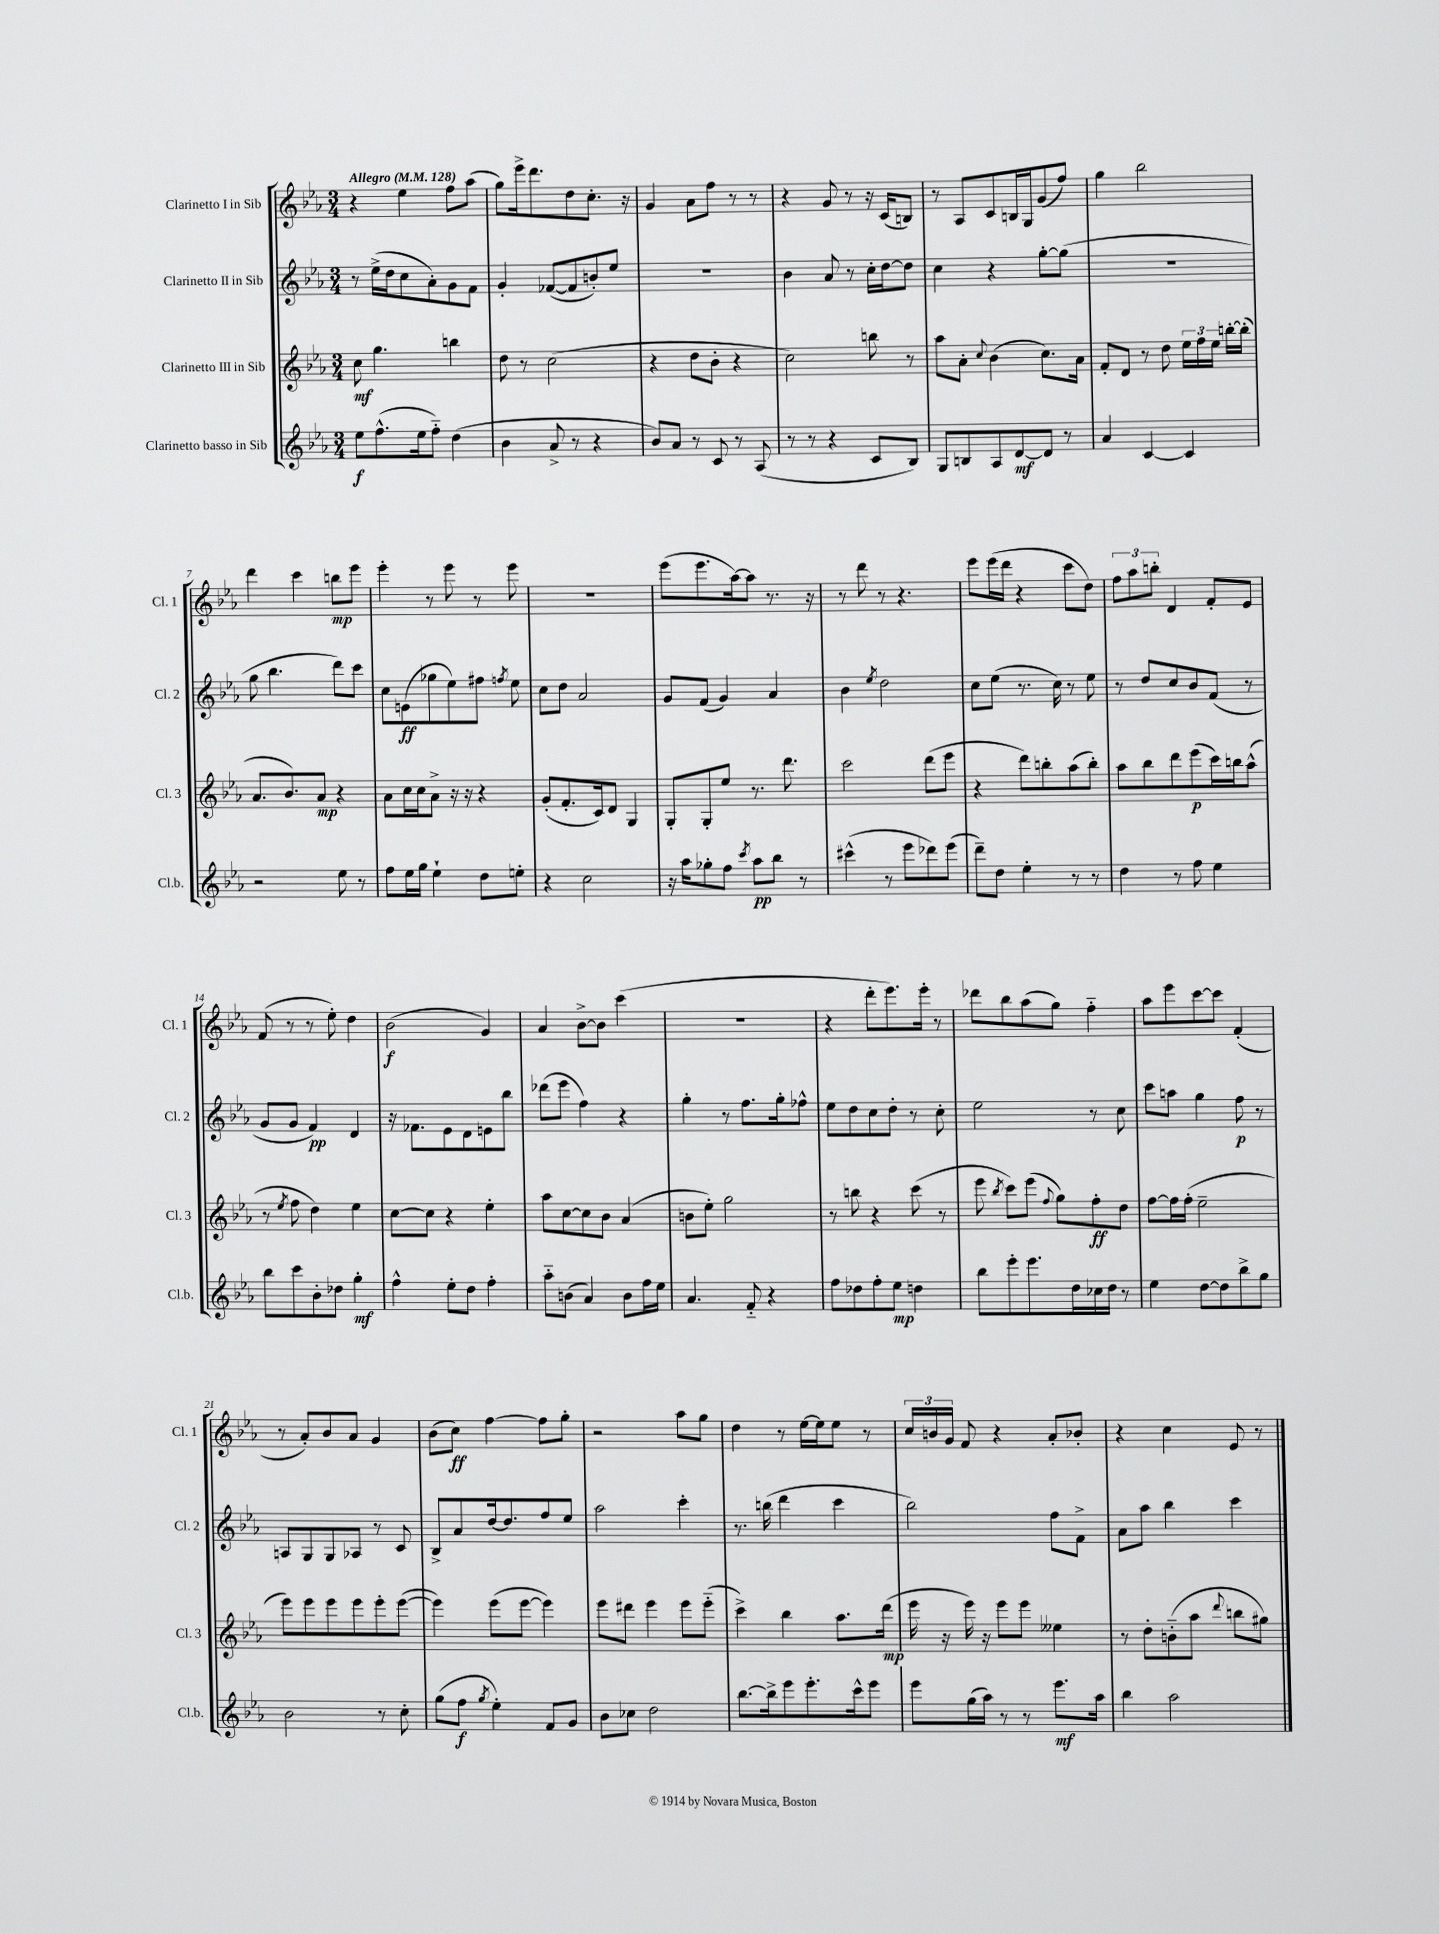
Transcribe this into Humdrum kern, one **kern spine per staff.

**kern	**dynam	**kern	**dynam	**kern	**dynam	**kern	**dynam
*part4	*part4	*part3	*part3	*part2	*part2	*part1	*part1
*staff4	*staff4	*staff3	*staff3	*staff2	*staff2	*staff1	*staff1
*I"Clarinetto basso in Sib	*	*I"Clarinetto III in Sib	*	*I"Clarinetto II in Sib	*	*I"Clarinetto I in Sib	*
*I'Cl.b.	*	*I'Cl. 3	*	*I'Cl. 2	*	*I'Cl. 1	*
*clefG2	*	*clefG2	*	*clefG2	*	*clefG2	*
*k[b-e-a-]	*	*k[b-e-a-]	*	*k[b-e-a-]	*	*k[b-e-a-]	*
*M3/4	*	*M3/4	*	*M3/4	*	*M3/4	*
*MM128	*	*MM128	*	*MM128	*	*MM128	*
=1	=1	=1	=1	=1	=1	=1	=1
!	!	!	!	!	!	!LO:TX:a:B:t=Allegro	!
8ee-\L	f	8cc\	mf	8r	.	4r	.
(8.ff^^\	.	4.gg\	.	(16ee-^\LL	.	.	.
.	.	.	.	16dd\J	.	.	.
.	.	.	.	8cc\	.	4ee-\	.
16ee-\k	.	.	.	.	.	.	.
8ff\J)	.	.	.	8a-'\)	.	.	.
(4dd\	.	4bbn\	.	8g\	.	8ff\L	.
.	.	.	.	8f\J	.	(8aa-\J	.
=2	=2	=2	=2	=2	=2	=2	=2
4b-\	.	8dd\	.	4g'/	.	8gg\L)	.
.	.	8r	.	.	.	16eee-^\k	.
.	.	.	.	.	.	8.ddd\	.
8a-^/	.	(2cc\	.	([8f-X/L	.	.	.
8r	.	.	.	8f-/]	.	8dd\	.
4r	.	.	.	8bn'/)	.	8.cc'\J	.
.	.	.	.	8ee-/J	.	.	.
.	.	.	.	.	.	16r	.
=3	=3	=3	=3	=3	=3	=3	=3
8b-/L)	.	4r	.	2.r	.	4g/	.
8a-/J	.	.	.	.	.	.	.
8r	.	8dd\L	.	.	.	8a-\L	.
8c/	.	8b-'\J	.	.	.	8ff\J	.
8r	.	4r	.	.	.	8r	.
(8A-/	.	.	.	.	.	8r	.
=4	=4	=4	=4	=4	=4	=4	=4
8r	.	2cc\)	.	4b-\	.	4r	.
8r	.	.	.	.	.	.	.
4r	.	.	.	8a-/	.	8g/	.
.	.	.	.	8r	.	8r	.
8c/L	.	8bbn\	.	16cc'\LL	.	16r	.
.	.	.	.	[16dd\J	.	(16c/KL	.
8B-/J)	.	8r	.	8dd\J]	.	8Bn/J)	.
=5	=5	=5	=5	=5	=5	=5	=5
8G/L	.	8aa-\L	.	4cc\	.	8r	.
8Bn/	.	8a-'\J	.	.	.	8A-/L	.
.	.	8qqcc/	.	.	.	.	.
8A-/	.	(4b-\	.	4r	.	8c/	.
[8d/	mf	.	.	.	.	16Bn/L	.
.	.	.	.	.	.	16G/J	.
8d/J]	.	8.cc\L)	.	[8gg'\L	.	(8g/	.
8r	.	.	.	(8gg\J]	.	8ff/J)	.
.	.	16a-\Jk	.	.	.	.	.
=6	=6	=6	=6	=6	=6	=6	=6
4a-/	.	8f'/L	.	2.r	.	4gg\	.
.	.	8d/J	.	.	.	.	.
[4c/	.	8r	.	.	.	2bb-\	.
.	.	8dd\	.	.	.	.	.
4c/]	.	24ee-\LL	.	.	.	.	.
.	.	24ff\	.	.	.	.	.
.	.	24ee-\JJ	.	.	.	.	.
.	.	[16bbn'\LL	.	.	.	.	.
.	.	(16bb'\JJ]	.	.	.	.	.
!!LO:LB:g=z
=7	=7	=7	=7	=7	=7	=7	=7
2r	.	8.a-/L	.	8gg\	.	4ddd\	.
.	.	.	.	4.bb-\	.	.	.
.	.	8.b-/)	.	.	.	.	.
.	.	.	.	.	.	4ccc\	.
.	.	8a-/J	mp	.	.	.	.
8ee-\	.	4r	.	8ddd\L)	.	8bbn\L	mp
8r	.	.	.	8ccc\J	.	8eee-\J	.
=8	=8	=8	=8	=8	=8	=8	=8
8ff\L	.	8a-\L	.	8cc\L	.	4eee-'\	.
16ee-\L	.	16cc\L	.	(8en\	ff	.	.
16gg\JJ	.	16cc\J	.	.	.	.	.
4ee-`\	.	8a-^\J	.	8gg-X\	.	8r	.
.	.	16r	.	8ee-\)	.	8eee-\	.
.	.	16r	.	.	.	.	.
8dd\L	.	4r	.	8ff#X\J	.	8r	.
.	.	.	.	8qffn/	.	.	.
8een'\J	.	.	.	8ee-\	.	8eee-\	.
=9	=9	=9	=9	=9	=9	=9	=9
4r	.	(8g'/L	.	8cc\L	.	2.r	.
.	.	8.f'/	.	8dd\J	.	.	.
2cc\	.	.	.	2a-/	.	.	.
.	.	16c/k)	.	.	.	.	.
.	.	8d/J	.	.	.	.	.
.	.	4G/	.	.	.	.	.
=10	=10	=10	=10	=10	=10	=10	=10
16r	.	8G'/L	.	8g/L	.	(8eee-\L	.
16aa-\KL	.	.	.	.	.	.	.
8gg-X'\	.	8G'/	.	(8f/J	.	8.eee-\	.
8ff\J	.	8ee-/J	.	4g/)	.	.	.
.	.	.	.	.	.	[16aa-\k)	.
8qccc/	.	.	.	.	.	.	.
8aa-\L	pp	8.r	.	.	.	8aa-\J]	.
8bb-\J	.	.	.	4a-/	.	8.r	.
.	.	8.ddd\	.	.	.	.	.
8r	.	.	.	.	.	.	.
.	.	.	.	.	.	16r	.
=11	=11	=11	=11	=11	=11	=11	=11
(4ccc#X^^\	.	2ccc\	.	4b-\	.	8r	.
.	.	.	.	.	.	8ddd\	.
.	.	.	.	8qee-/	.	.	.
8r	.	.	.	2dd\	.	8r	.
8eee-\L	.	.	.	.	.	4.r	.
8ddd-X\)	.	(8ddd\L	.	.	.	.	.
(8eee-\J	.	8eee-\J	.	.	.	.	.
=12	=12	=12	=12	=12	=12	=12	=12
8ddd~\L)	.	4r	.	8cc\L	.	8eee-\L	.
8dd\J	.	.	.	(8ee-\J	.	(16eee-\L	.
.	.	.	.	.	.	16ddd\JJ	.
4ee-'\	.	8ddd\L)	.	8.r	.	4r	.
.	.	8bbn'\	.	.	.	.	.
.	.	.	.	16cc\)	.	.	.
8r	.	(8aa-\	.	8r	.	8ccc\L	.
8r	.	8bb'\J)	.	8ee-\	.	8dd\J)	.
=13	=13	=13	=13	=13	=13	=13	=13
4dd\	.	8aa-\L	.	8r	.	12ff\L	.
.	.	.	.	.	.	12aa-\	.
.	.	8bb-\	.	8dd/L	.	.	.
.	.	.	.	.	.	12bbn'\J	.
8r	.	8ddd\	.	8cc/	.	4d/	.
8ff\	.	(8eee-\	p	8b-/	.	.	.
4ee-\	.	16ccc\L)	.	(8f/J	.	8f'/L	.
.	.	16bbn\J	.	.	.	.	.
.	.	(8aa-^^\J	.	8r	.	8e-/J	.
!!LO:LB:g=z
=14	=14	=14	=14	=14	=14	=14	=14
8bb-\L	.	8r	.	8g/L	.	(8f/	.
.	.	8qee-/	.	.	.	.	.
8ccc\	.	8ff\	.	8g/J	.	8r	.
8b-'\	.	4dd\)	.	4f/)	pp	8r	.
8dd-X\J	.	.	.	.	.	8ee-'\)	.
4gg'\	mf	4ee-\	.	4d/	.	4dd\	.
=15	=15	=15	=15	=15	=15	=15	=15
4ff^^\	.	[8cc\L	.	16r	.	(2b-\	f
.	.	.	.	8.f-X\L	.	.	.
.	.	8cc\J]	.	.	.	.	.
8ee-'\L	.	4r	.	8e-\	.	.	.
8dd\J	.	.	.	8d\	.	.	.
4ff'\	.	4ee-'\	.	8en\	.	4g/)	.
.	.	.	.	8bb-\J	.	.	.
=16	=16	=16	=16	=16	=16	=16	=16
8aa-\L	.	8aa-\L	.	(8ddd-X\L	.	4a-/	.
(8bn\J	.	[8cc\	.	8eee-\J	.	.	.
4a-/)	.	8cc\]	.	4ff\)	.	[8b-^\L	.
.	.	8b-\J	.	.	.	8b-\J]	.
8b\L	.	(4a-/	.	4r	.	(4ccc\	.
16ff\L	.	.	.	.	.	.	.
16ee-\JJ	.	.	.	.	.	.	.
=17	=17	=17	=17	=17	=17	=17	=17
4.a-/	.	8bn\L	.	4gg'\	.	2.r	.
.	.	8ee-'\J)	.	.	.	.	.
.	.	2gg\	.	8r	.	.	.
8f/	.	.	.	8.ff\L	.	.	.
4r	.	.	.	.	.	.	.
.	.	.	.	16gg'\k	.	.	.
.	.	.	.	8ff-X^^\J	.	.	.
=18	=18	=18	=18	=18	=18	=18	=18
8ff\L	.	8r	.	8ee-\L	.	4r	.
8dd-X\	.	8bbn\	.	8dd\	.	.	.
8ff'\	.	4r	.	8cc\	.	8ddd'\L	.
8ee-\J	mp	.	.	8dd'\J	.	8.eee-\)	.
4ddn\	.	(8ccc\	.	8r	.	.	.
.	.	.	.	.	.	16eee-'\Jk	.
.	.	8r	.	8cc'\	.	8r	.
=19	=19	=19	=19	=19	=19	=19	=19
8bb-\L	.	8eee-\	.	2ee-\	.	8ddd-X\L	.
.	.	8qbb-/	.	.	.	.	.
8eee-'\	.	8ccc\L)	.	.	.	8bb-\	.
8.eee-\	.	(8eee-\J	.	.	.	(8aa-\	.
.	.	8qqff/	.	.	.	.	.
.	.	8gg\L)	.	.	.	8gg\J)	.
16dd\L	.	.	.	.	.	.	.
16cc-X\	.	8ff'\	ff	8r	.	4ff\	.
16dd\JJ	.	.	.	.	.	.	.
8r	.	8dd\J	.	8cc\	.	.	.
=20	=20	=20	=20	=20	=20	=20	=20
4ee-\	.	[8ff\L	.	8ccc\L	.	8aa-\L	.
.	.	16ff\L]	.	8aan\J	.	8eee-\	.
.	.	(16ff'\JJ	.	.	.	.	.
[8dd\L	.	2ee-~\	.	4gg\	.	[8ccc\	.
8dd\]	.	.	.	.	.	8ccc\J]	.
8bb-^\	.	.	.	8ff\	p	(4f'/	.
8gg\J	.	.	.	8r	.	.	.
!!LO:LB:g=z
=21	=21	=21	=21	=21	=21	=21	=21
2b-\	.	8eee-\L)	.	8An/L	.	8r	.
.	.	8eee-\	.	8G/	.	8a-'/L)	.
.	.	8eee-\	.	8G/	.	8b-/	.
.	.	8eee-\	.	8A-X/J	.	8a-/J	.
8r	.	8eee-'\	.	8r	.	4g/	.
8cc'\	.	([8eee-\J	.	8c/	.	.	.
=22	=22	=22	=22	=22	=22	=22	=22
(8gg\L	.	4eee-\])	.	8B-^/L	.	(8b-\L	.
8ff\J	f	.	.	8a-/	.	8cc\J)	ff
8qgg/	.	.	.	.	.	.	.
4ee-'\)	.	(8eee-\L	.	[16dd/k	.	[4ff\	.
.	.	.	.	8.dd/]	.	.	.
.	.	[8eee-\J	.	.	.	.	.
8f/L	.	4eee-\])	.	8ff/	.	8ff\L]	.
8g/J	.	.	.	8ee-/J	.	8gg'\J	.
=23	=23	=23	=23	=23	=23	=23	=23
8b-\L	.	8eee-\L	.	2aa-\	.	2r	.
8cc-X\J	.	8ddd#X\J	.	.	.	.	.
2dd\	.	4eee-\	.	.	.	.	.
.	.	8eee-\L	.	4ccc'\	.	8aa-\L	.
.	.	(8eee-\J	.	.	.	8gg\J	.
=24	=24	=24	=24	=24	=24	=24	=24
[8.bb-\L	.	4ccc^\)	.	8.r	.	4dd\	.
16bb-^\k]	.	.	.	(16bbn\	.	.	.
8eee-\	.	4bb-\	.	4ddd\	.	8r	.
8.eee-'\	.	.	.	.	.	[16ee-\LL	.
.	.	.	.	.	.	16ee-\J]	.
.	.	8.aa-\L	.	4ccc\	.	8ee-\J	.
16ccc^^\k	.	.	.	.	.	.	.
8eee-\J	.	.	.	.	.	8r	.
.	.	(16ddd\Jk	mp	.	.	.	.
=25	=25	=25	=25	=25	=25	=25	=25
8eee-\L	.	16eee-\	.	2bb-\)	.	24cc/LL	.
.	.	.	.	.	.	24bn/	.
.	.	16r	.	.	.	.	.
.	.	.	.	.	.	24g/JJ	.
(16gg\L	.	16eee-\)	.	.	.	8f/	.
16aa-\JJ)	.	16r	.	.	.	.	.
8r	.	8eee-\L	.	.	.	4r	.
8r	.	8eee-\J	.	.	.	.	.
8.eee-\L	mf	4ee--X\	.	8ff\L	.	8a-'/L	.
.	.	.	.	8f^\J	.	8b-X'/J	.
16aa-\Jk	.	.	.	.	.	.	.
=26	=26	=26	=26	=26	=26	=26	=26
4bb-\	.	8r	.	8a-\L	.	4r	.
.	.	8dd'\L	.	8aa-\J	.	.	.
2aa-\	.	(8bn\	.	4bb-\	.	4cc\	.
.	.	8aa-\J	.	.	.	.	.
.	.	8qqddd/	.	.	.	.	.
.	.	8bbn\L	.	4ccc\	.	8e-/	.
.	.	8gg#X\J)	.	.	.	8r	.
==	==	==	==	==	==	==	==
*-	*-	*-	*-	*-	*-	*-	*-
